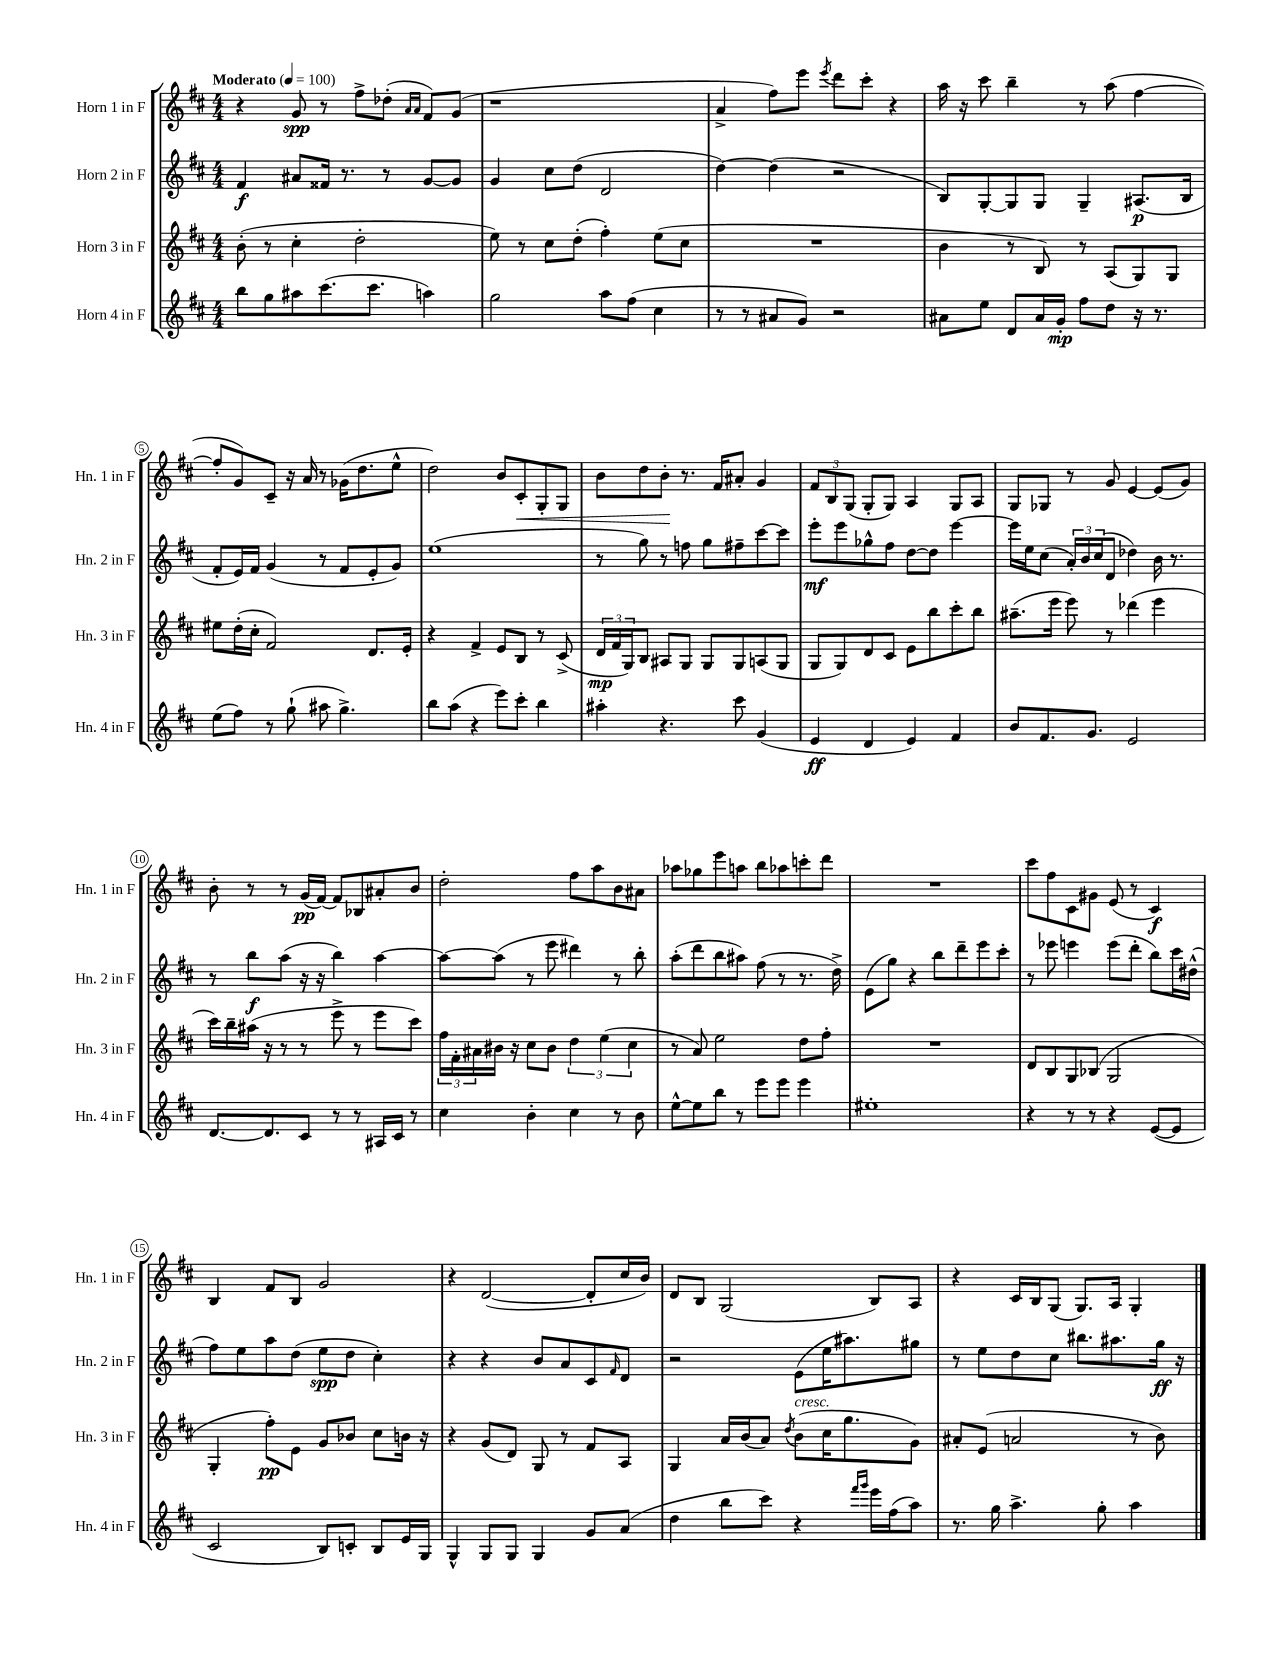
<<
\new StaffGroup <<
\new Staff = "s0" \with { instrumentName = "Horn 1 in F" shortInstrumentName = "Hn. 1 in F" } {
    \clef treble \key d \major \numericTimeSignature \time 4/4 \tempo "Moderato" 4 = 100
    r4 g'8\spp r8 fis''8-> des''8-.( \grace { a'16 a'16 } fis'8) g'8( |
    r1 |
    a'4-> fis''8) e'''8 \acciaccatura { e'''8 } d'''8 cis'''8-. r4 |
    a''16 r16 cis'''8 b''4-- r8 a''8( fis''4~ |
    fis''8-. g'8) cis'8-- r16 a'16 r8 ges'16( d''8. e''8-^ |
    d''2) b'8 cis'8-.\< g8-. g8 |
    b'8 d''8 b'8-.\! r8. fis'16 ais'8-. g'4 |
    \tuplet 3/2 { fis'8 b8 g8( } g8-. g8) a4 g8 a8 |
    g8 ges8 r8 g'8 e'4~ e'8( g'8) |
    b'8-. r8 r8 g'16\pp( fis'16~) fis'8 bes8 ais'8-. b'8 |
    d''2-. fis''8 a''8 b'8 ais'8 |
    aes''8 ges''8 e'''8 a''8 b''8 aes''8 c'''8-. d'''8 |
    R1 |
    cis'''8 fis''8 cis'8 gis'8 e'8( r8 cis'4\f) |
    b4 fis'8 b8 g'2 |
    r4 d'2~( d'8-. cis''16 b'16) |
    d'8 b8 g2( b8) a8 |
    r4 cis'16 b16 g8( g8.) a16 g4-. \bar "|." |
}
\new Staff = "s1" \with { instrumentName = "Horn 2 in F" shortInstrumentName = "Hn. 2 in F" } {
    \clef treble \key d \major \numericTimeSignature \time 4/4
    fis'4\f ais'8 fisis'16 r8. r8 g'8~ g'8 |
    g'4 cis''8 d''8( d'2 |
    d''4~) d''4( r2 |
    b8) g8~-. g8 g8 g4-- ais8.\p( b16 |
    fis'8-. e'16) fis'16 g'4( r8 fis'8 e'8-. g'8) |
    e''1( |
    r8 g''8) r8 f''8 g''8 fis''8-- cis'''8~ cis'''8 |
    e'''8-.\mf e'''8 ges''8-^ fis''8 d''8~ d''8 e'''4~ |
    e'''16 e''16 cis''8( \tuplet 3/2 { a'16-.) b'16 cis''16( } d'8 des''4) b'16 r8. |
    r8 b''8\f a''8( r16 r16 b''4) a''4~ |
    a''8~ a''8( r8 e'''8 dis'''4) r8 b''8-. |
    a''8-.( d'''8 b''8 ais''8) fis''8( r8 r8. d''16->) |
    e'8( g''8) r4 b''8 d'''8-- e'''8 cis'''8-. |
    r8 ees'''8 e'''4 e'''8( d'''8-. b''8) cis'''16 dis''16-^( |
    fis''8) e''8 a''8 d''8( e''8\spp d''8 cis''4-.) |
    r4 r4 b'8 a'8 cis'8 \grace { fis'16 } d'8 |
    r2 e'8( e''16 ais''8.) gis''8 |
    r8 e''8 d''8 cis''8 bis''8. ais''8. g''16\ff r16 \bar "|." |
}
\new Staff = "s2" \with { instrumentName = "Horn 3 in F" shortInstrumentName = "Hn. 3 in F" } {
    \clef treble \key d \major \numericTimeSignature \time 4/4
    b'8-.( r8 cis''4-. d''2-. |
    e''8) r8 cis''8 d''8-.( fis''4-.) e''8( cis''8 |
    R1 |
    b'4 r8 b8) r8 a8( g8) g8 |
    eis''8 d''16-.( cis''16-. fis'2) d'8. e'16-. |
    r4 fis'4-> e'8 b8 r8 cis'8->( |
    \tuplet 3/2 { d'16\mp fis'16 g16) } b8 ais8 g8 g8 g8 a8( g8 |
    g8 g8) d'8 cis'8 e'8 b''8 cis'''8-. b''8 |
    ais''8.--( e'''16 e'''8) r8 des'''4( e'''4 |
    cis'''16) b''16-- ais''16( r16 r8 r8 e'''8-> r8 e'''8 cis'''8) |
    \tuplet 3/2 { fis''16 fis'16-. ais'16 } bis'16 r16 cis''8 bis'8 \tuplet 3/2 { d''4 e''4( cis''4 } |
    r8 a'8) e''2 d''8 fis''8-. |
    R1 |
    d'8 b8 g8 bes8( g2 |
    g4-. fis''8-.\pp) e'8 g'8 bes'8 cis''8 b'16 r16 |
    r4 g'8( d'8) g8 r8 fis'8 a8 |
    g4 a'16 b'16( a'8) \acciaccatura { d''8 } b'8^\markup { \italic "cresc." }( cis''16 g''8. g'8) |
    ais'8-. e'8( a'2 r8 b'8) \bar "|." |
}
\new Staff = "s3" \with { instrumentName = "Horn 4 in F" shortInstrumentName = "Hn. 4 in F" } {
    \clef treble \key d \major \numericTimeSignature \time 4/4
    b''8 g''8 ais''8 cis'''8.( cis'''8. a''4) |
    g''2 a''8 fis''8( cis''4 |
    r8 r8 ais'8 g'8) r2 |
    ais'8 e''8 d'8 ais'16 g'16-.\mp fis''8 d''8 r16 r8. |
    e''8( fis''8) r8 g''8-!( ais''8 g''4.->) |
    b''8 a''8( r4 e'''8) cis'''8-. b''4 |
    ais''4-. r4. cis'''8 g'4( |
    e'4\ff d'4 e'4) fis'4 |
    b'8 fis'8. g'8. e'2 |
    d'8.~ d'8. cis'8 r8 r8 ais16 cis'16 r8 |
    cis''4 b'4-. cis''4 r8 b'8 |
    e''8~-^ e''8 b''8 r8 e'''8 e'''8 e'''4 |
    eis''1-. |
    r4 r8 r8 r4 e'8~( e'8 |
    cis'2 b8) c'8-. b8 e'16 g16 |
    g4-^ g8 g8 g4 g'8 a'8( |
    d''4 b''8 cis'''8) r4 \grace { fis'''16 g'''16 } e'''16 fis''16( a''8) |
    r8. g''16 a''4.-> g''8-. a''4 \bar "|." |
}
>>
>>
\layout { \context { \Score \override BarNumber.stencil = #(make-stencil-circler 0.1 0.3 ly:text-interface::print) } }
